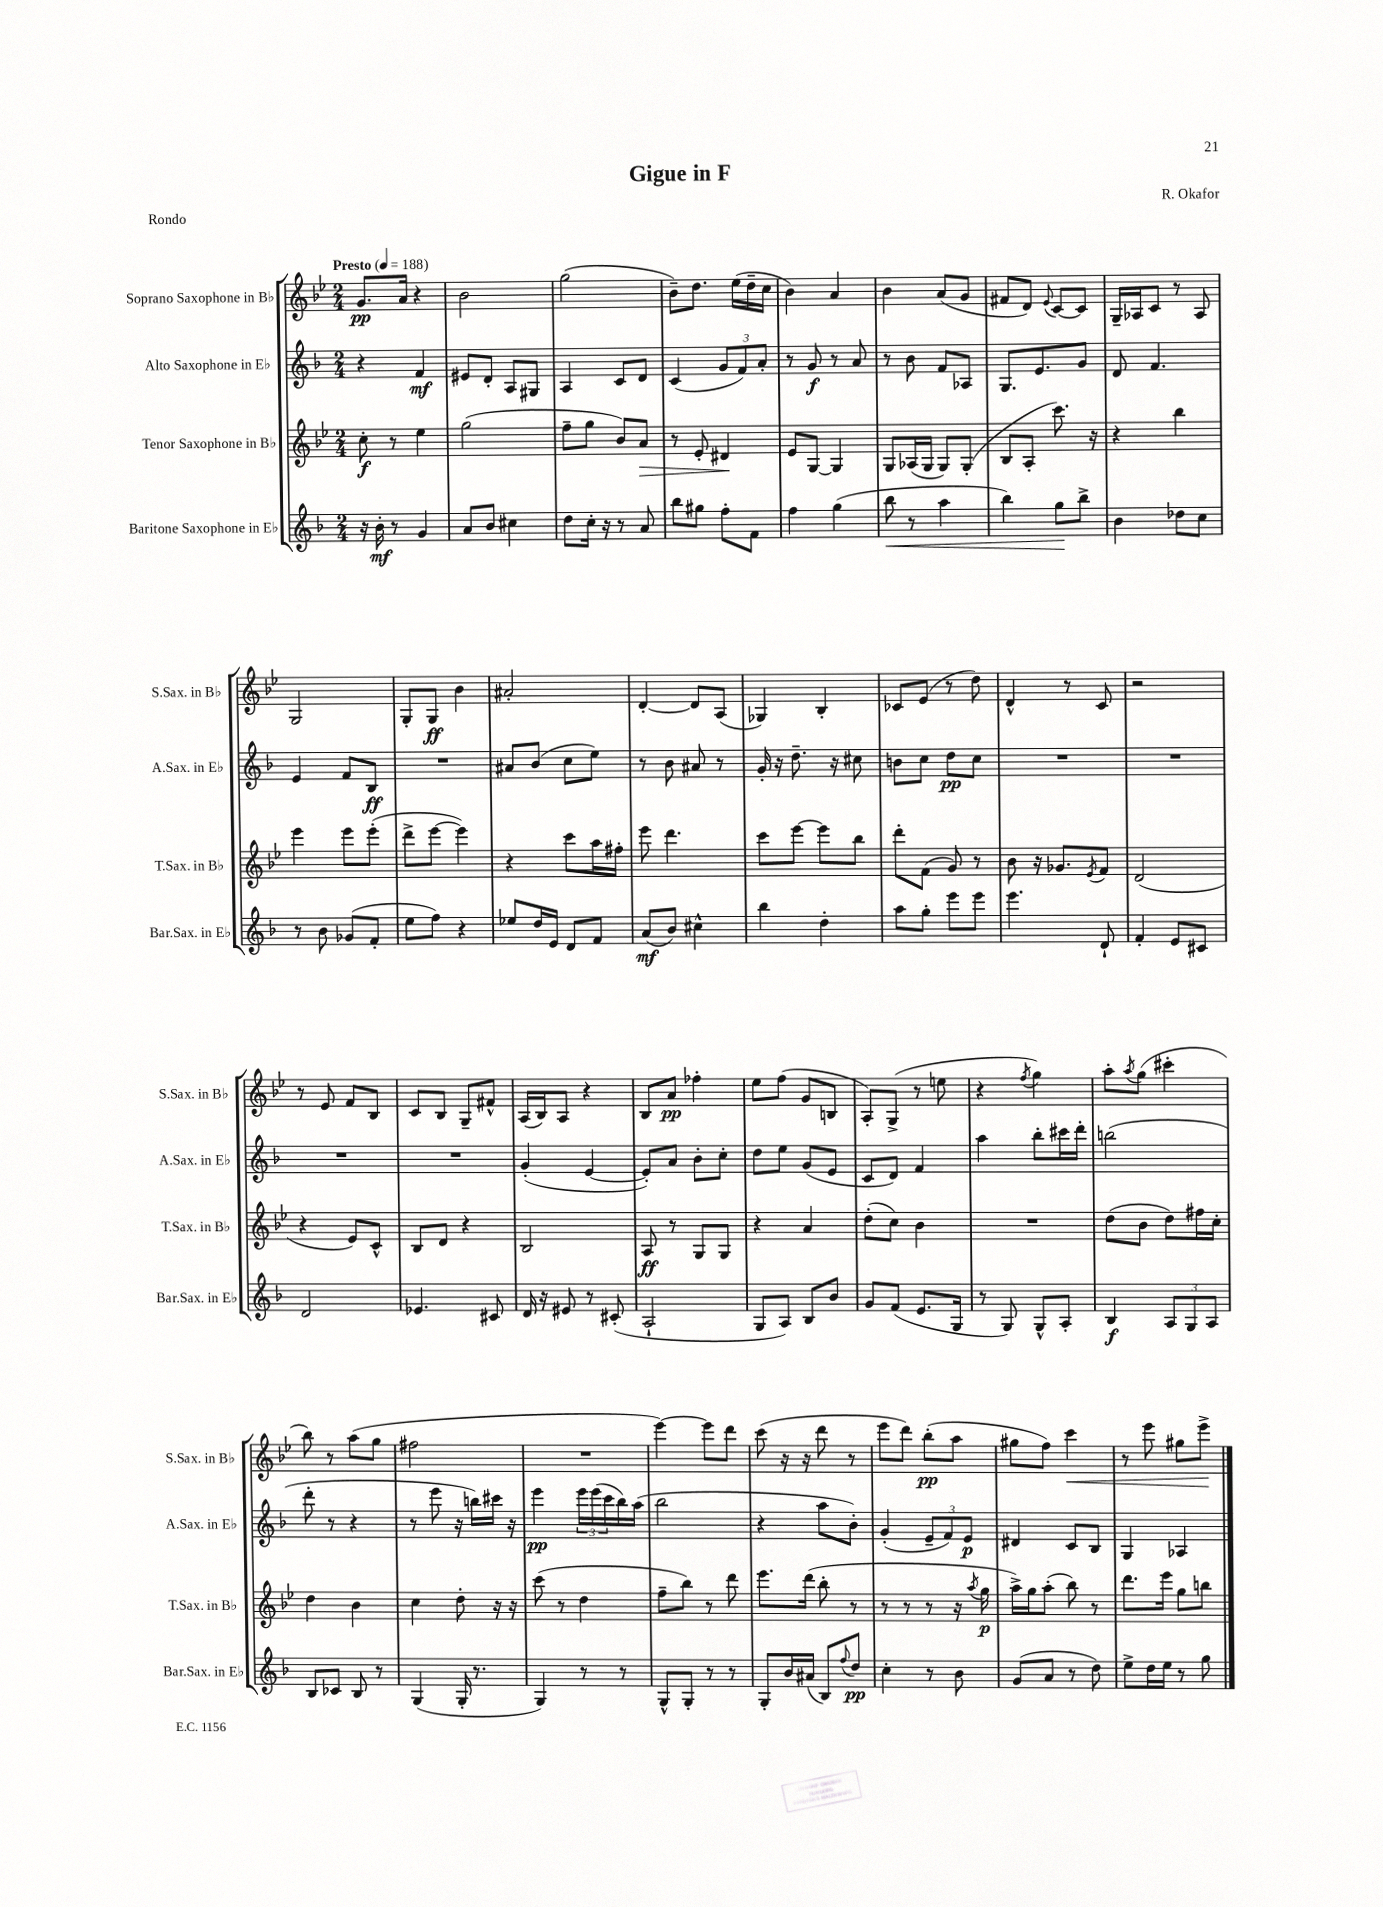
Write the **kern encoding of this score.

**kern	**kern	**kern	**kern
*staff4	*staff3	*staff2	*staff1
*clefG2	*clefG2	*clefG2	*clefG2
*k[b-]	*k[b-e-]	*k[b-]	*k[b-e-]
*M2/4	*M2/4	*M2/4	*M2/4
*MM188	*MM188	*MM188	*MM188
16r	8cc'	4r	8.g
16b-'	.	.	.
8r	8r	.	.
.	.	.	16a
4g	4ee-	4f	4r
=	=	=	=
8a	(2gg	8e#	2b-
8b-	.	8d'	.
4cc#	.	8A	.
.	.	8G#	.
=	=	=	=
8dd	8ff~	4A	(2gg
16cc'	8gg	.	.
16r	.	.	.
8r	8b-)	8c	.
8a	8a	8d	.
=	=	=	=
8bb-	8r	(4c	8b-~)
8gg#	8e-'	.	8.dd
8ff'	4d#	12g	.
.	.	.	(16ee-
.	.	12f)	.
8f	.	.	16dd~
.	.	12a'	.
.	.	.	16cc
=	=	=	=
4ff	8e-	8r	4b-)
.	[8G	8g	.
(4gg	4G]	8r	4a
.	.	8a	.
=	=	=	=
8bb-	8G	8r	4b-
8r	(16A-	8b-	.
.	16G	.	.
4aa	8G)	8f	(8a
.	(8G'	8A-	8g
=	=	=	=
4bb-)	8B-	8.G	8f#
.	8A'	.	8d)
.	.	8.e	.
.	.	.	8qqe-
8gg	8.ccc)	.	[8c
8bb-^	.	8g	8c]
.	16r	.	.
=	=	=	=
4b-	4r	8d	16G~
.	.	.	16A-
.	.	4.f	8c
8dd-	4bb-	.	8r
8cc	.	.	8A-
=	=	=	=
8r	4eee-	4e	2G
8b-	.	.	.
(8g-	8eee-	8f	.
8f'	(8eee-'	8B-	.
=	=	=	=
8ee	8ddd^	2r	8G'
8ff)	[8eee-	.	8G
4r	4eee-])	.	4b-
=	=	=	=
8ee-	4r	8a#	2a#'
16dd	.	(8b-	.
16e	.	.	.
8d	8ccc	8cc	.
8f	16aa	8ee)	.
.	16ff#'	.	.
=	=	=	=
(8a	8eee-	8r	[4d'
8b-)	4.ddd	8b-	.
4cc#^^	.	8a#	8d]
.	.	8r	(8A
=	=	=	=
4bb-	8ccc	16g'	4G-)
.	.	16r	.
.	[8eee-	8.dd~	.
4dd'	8eee-]	.	4B-'
.	.	16r	.
.	8bb-	8cc#	.
=	=	=	=
8aa	8ddd'	8b	8c-
8gg'	(8f	8cc	(8e-
8eee	8g)	8dd	8r
8eee	8r	8cc	8dd)
=	=	=	=
4.eee	8b-	2r	4d^^
.	16r	.	.
.	8.g-	.	.
.	.	.	8r
.	8qe-	.	.
8d`	8f	.	8c
=	=	=	=
4f'	(2d	2r	2r
8e	.	.	.
8c#	.	.	.
=	=	=	=
2d	4r	2r	8r
.	.	.	8e-
.	8e-)	.	8f
.	8c^^	.	8B-
=	=	=	=
4.e-	8B-	2r	8c
.	8d	.	8B-
.	4r	.	8G~
8c#	.	.	8f#^^
=	=	=	=
16d	2B-	(4g'	(16A
16r	.	.	16B-)
8e#	.	.	8A
8r	.	[4e	4r
(8c#'	.	.	.
=	=	=	=
2A`	8A	8e'])	8B-
.	8r	8a	8a
.	8G	8b-'	4ff-'
.	8G	8cc'	.
=	=	=	=
8G	4r	8dd	8ee-
8A)	.	8ee	(8ff
8B-	4a	(8g	8g
8b-	.	8e	8B
=	=	=	=
8g	(8dd'	8c	8A')
(8f	8cc)	8d)	(8G^
8.e	4b-	4f	8r
.	.	.	8ee
16G	.	.	.
=	=	=	=
8r	2r	4aa	4r
8G)	.	.	.
.	.	.	8qff
8G^^	.	8bb-'	4gg)
8A'	.	16ccc#	.
.	.	16ddd'	.
=	=	=	=
4B-	(8dd	(2bb	8aa'
.	.	.	8qaa
.	8b-	.	(8gg
12A	8dd)	.	4ccc#'
12G	.	.	.
.	16ff#	.	.
12A	.	.	.
.	16cc'	.	.
=	=	=	=
8B-	4dd	8ddd'	8bb-)
8c-	.	8r	8r
8B-	4b-	4r	(8aa
8r	.	.	8gg
=	=	=	=
(4G	4cc	8r	2ff#
.	.	8eee	.
16G'	8dd'	16r	.
8.r	.	16bb)	.
.	16r	16ccc#	.
.	16r	16r	.
=	=	=	=
4G)	(8ccc	4eee	2r
.	8r	.	.
8r	4dd	24eee	.
.	.	(24eee	.
.	.	24ccc	.
8r	.	16bb-)	.
.	.	(16aa	.
=	=	=	=
8G^^	8ff~	2bb-	[4eee-)
8G'	8bb-)	.	.
8r	8r	.	8eee-]
8r	8ddd	.	8ddd
=	=	=	=
8G'	8.eee-	4r	(8ccc
16b-	.	.	16r
(16a#	(16ddd	.	16r
8B-)	8bb-'	8aa	8ddd
8qqff	.	.	.
8dd	8r	8b-')	8r
=	=	=	=
4cc'	8r	(4g'	8eee-
.	8r	.	8ddd)
8r	8r	12e~	(8bb-'
.	.	12f)	.
8b-	16r	.	8aa
.	.	12e	.
.	8qaa	.	.
.	16gg	.	.
=	=	=	=
(8g	16aa^)	4d#	8gg#
.	16gg	.	.
8a	(8aa'	.	8ff)
8r	8bb-)	8c	4ccc
8dd)	8r	8B-	.
=	=	=	=
8ee^	8.ddd	4G	8r
16dd	.	.	8eee-
16ee	16eee-	.	.
8r	8gg	4A-	8gg#
8gg	8bb	.	8eee-^
==	==	==	==
*-	*-	*-	*-
